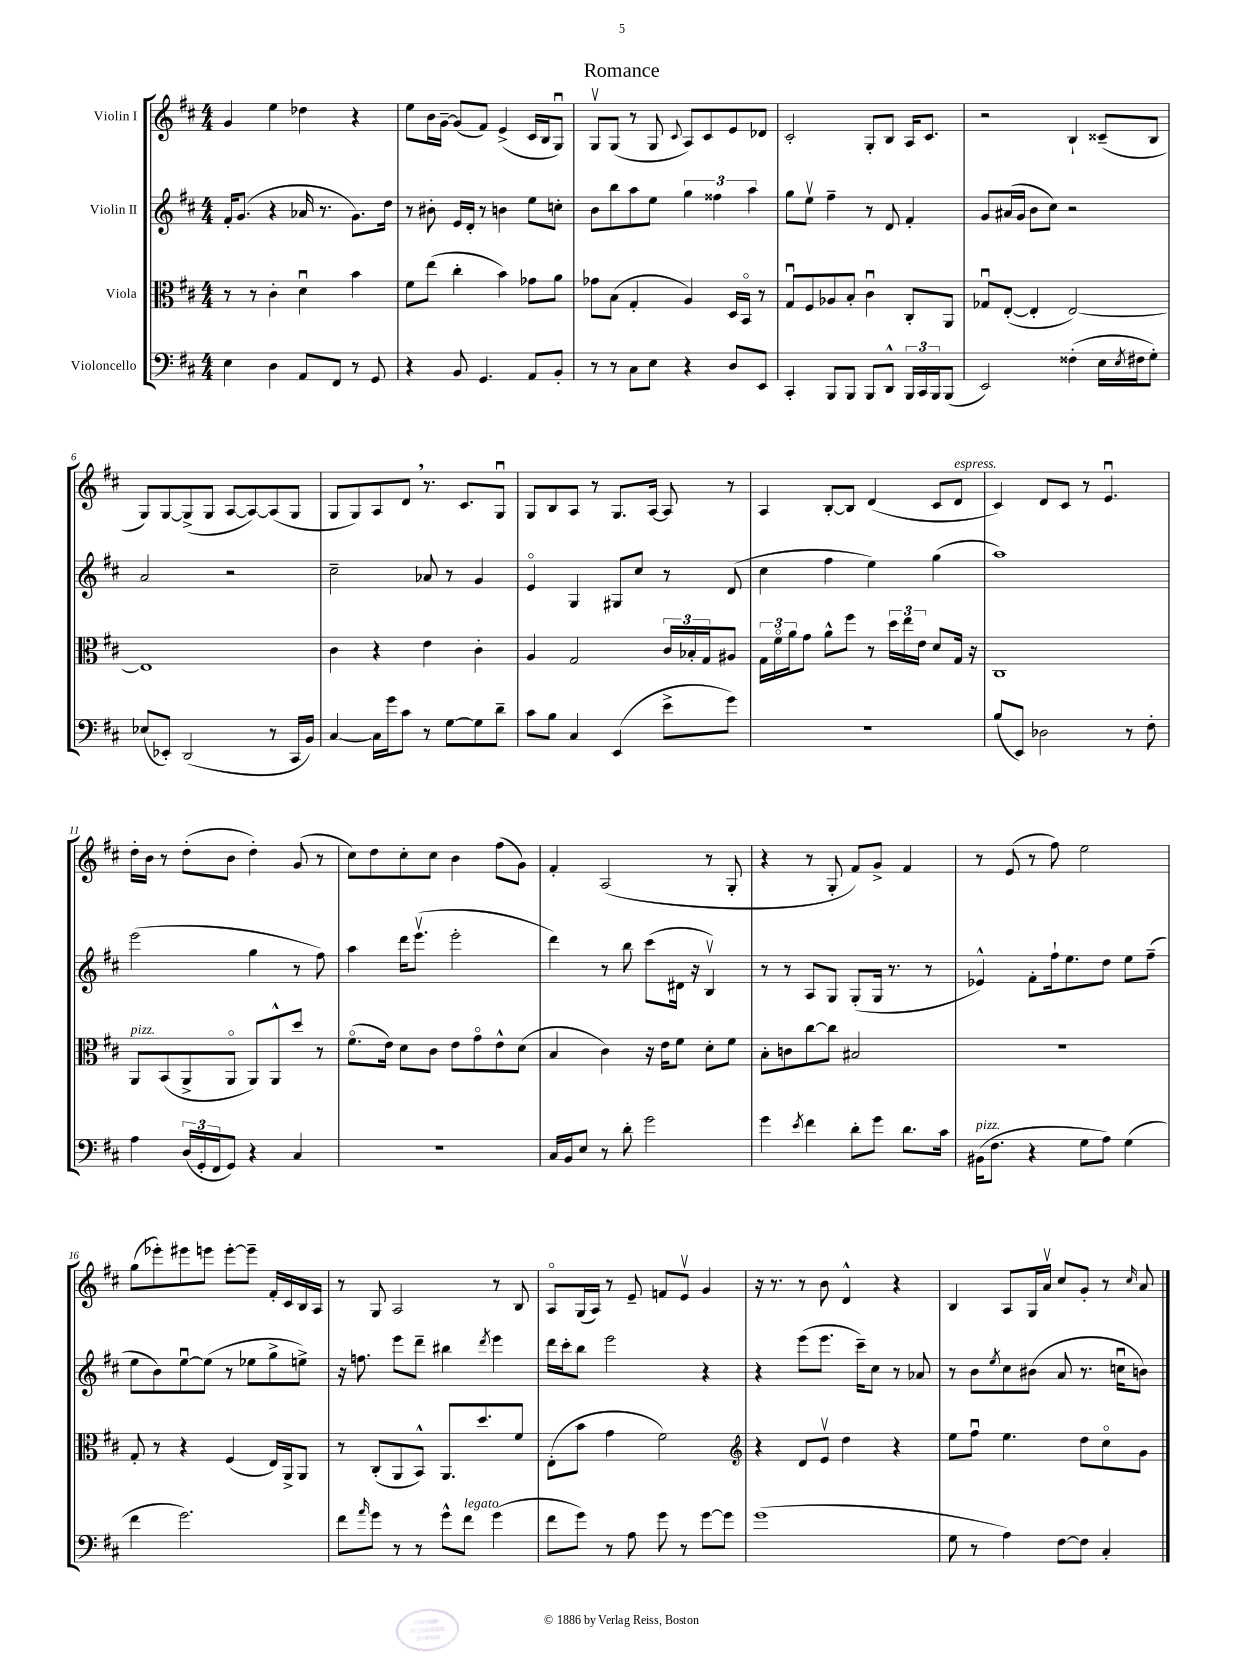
\header { title = "Romance" }
<<
\new StaffGroup <<
\new Staff = "s0" \with { instrumentName = "Violin I" } {
    \clef treble \key d \major \numericTimeSignature \time 4/4
    g'4 e''4 des''4 r4 |
    e''8 b'16 g'16~-- g'8( fis'8) e'4->( cis'16 b16 g8\downbow) |
    g8\upbow g8( r8 g8 \appoggiatura { cis'8 } a8) cis'8 e'8 des'8 |
    cis'2-. g8-. b8 a16 cis'8. |
    r2 b4-! cisis'8--( b8 |
    g8) g8~ g8->( g8 a8~ a8~) a8( g8 |
    g8 g8) a8 d'8 \breathe r8. cis'8. g8\downbow |
    g8 b8 a8 r8 g8. a16~ a8 r8 |
    a4 b8~-. b8 d'4( cis'8 d'8^\markup { \italic "espress." } |
    cis'4) d'8 cis'8 r8 e'4.\downbow |
    d''16-. b'16 r8 d''8-.( b'8 d''4-.) g'8( r8 |
    cis''8) d''8 cis''8-. cis''8 b'4 fis''8( g'8) |
    fis'4-. a2( r8 g8-. |
    r4 r8 g8-. fis'8) g'8-> fis'4 |
    r8 e'8( r8 fis''8) e''2 |
    g''8( ees'''8-.) eis'''8 e'''8 e'''8~-. e'''8-- fis'16-. cis'16 b16 a16 |
    r8 g8 a2 r8 b8 |
    a8\flageolet g16( a16) r8 e'8-- f'8 e'8\upbow g'4 |
    r16 r8. r8 b'8 d'4-^ r4 |
    b4 a8 g16 a'16\upbow cis''8 g'8-. r8 \grace { cis''16 } a'8 \bar "|." |
}
\new Staff = "s1" \with { instrumentName = "Violin II" } {
    \clef treble \key d \major \numericTimeSignature \time 4/4
    fis'16-. g'8.( r4 aes'16 r8. g'8.) d''16 |
    r8 bis'8-. e'16 d'16-. r8 b'4 e''8 c''8-. |
    b'8 b''8 a''8 e''8 \tuplet 3/2 { g''4 fisis''4 a''4 } |
    g''8 e''8\upbow fis''4-- r8 d'8 fis'4-. |
    g'8 ais'16( g'16 b'8 cis''8) r2 |
    a'2 r2 |
    cis''2-- aes'8 r8 g'4 |
    e'4\flageolet g4 gis8 cis''8 r8 d'8( |
    cis''4 fis''4 e''4) g''4( |
    a''1) |
    e'''2( g''4 r8 fis''8) |
    a''4 d'''16 e'''8.\upbow( e'''2-. |
    d'''4) r8 b''8 cis'''8( dis'16 r16 b4\upbow) |
    r8 r8 a8 g8 g8-.( g16 r8. r8 |
    ees'4-^) fis'8-. fis''16-! e''8. d''8 e''8 fis''8--( |
    e''8 b'8) e''8~\downbow e''8( r8 ees''8 g''8-> e''8->) |
    r16 f''8. e'''8 d'''8-- bis''4 \acciaccatura { d'''8 } e'''4 |
    d'''16 cis'''16-. b''8 e'''2 r4 |
    r4 e'''8( e'''8. cis'''16--) cis''8 r8 aes'8 |
    r8 b'8 \acciaccatura { e''8 } cis''8 bis'8( a'8 r8. c''16\downbow b'8) \bar "|." |
}
\new Staff = "s2" \with { instrumentName = "Viola" } {
    \clef alto \key d \major \numericTimeSignature \time 4/4
    r8 r8 cis'4-. d'4\downbow b'4 |
    fis'8 e''8( cis''4-. b'4) ges'8 a'8 |
    ges'8 b8( g4-. a4) d16 b,16\flageolet r8 |
    g8\downbow fis8 aes8 b8-. cis'4\downbow cis8-. a,8 |
    ges8\downbow e8~-.( e4-. e2~) |
    e1 |
    cis'4 r4 e'4 cis'4-. |
    a4 g2 \tuplet 3/2 { cis'16 bes16-. g16 } ais8 |
    \tuplet 3/2 { g16 fis'16\flageolet a'16 } g'8 a'8-^ fis''8 r8 \tuplet 3/2 { d''16 e''16 e'16 } d'8 g16 r16 |
    cis1 |
    a,8^\markup { \italic "pizz." } b,8( a,8-> a,8\flageolet a,8) a,8-^ d''8 r8 |
    fis'8.\flageolet( e'16) d'8 cis'8 e'8 g'8\flageolet e'8-^ d'8( |
    b4 cis'4) r16 e'16 fis'8 d'8-. fis'8 |
    b8-. c'8 cis''8~ cis''8 bis2 |
    R1 |
    g8-. r8 r4 fis4( e16) a,16-> a,8 |
    r8 cis8-.( a,8 b,8-^) a,8. d''8. fis'8 |
    e8-.( b'8 g'4 fis'2) |
    \clef treble r4 d'8 e'8\upbow d''4 r4 |
    e''8 fis''8\downbow e''4. d''8 cis''8\flageolet g'8 \bar "|." |
}
\new Staff = "s3" \with { instrumentName = "Violoncello" } {
    \clef bass \key d \major \numericTimeSignature \time 4/4
    e4 d4 a,8 fis,8 r8 g,8 |
    r4 b,8 g,4. a,8 b,8-. |
    r8 r8 cis8 e8 r4 d8 e,8 |
    cis,4-. b,,8 b,,8 b,,8 d,8-^ \tuplet 3/2 { b,,16 cis,16 b,,16 } b,,8( |
    e,2) fisis4-.( e16 \acciaccatura { e8 } fis16 g8-.) |
    ees8( ees,8-.) d,2( r8 cis,16 b,16) |
    cis4~ cis16 g'16 cis'8 r8 g8~ g8 d'8-- |
    cis'8 b8 cis4 e,4( e'8-> g'8) |
    r1 |
    b8( e,8) des2 r8 fis8-. |
    a4 \tuplet 3/2 { d16( g,16-. fis,16 } g,8) r4 cis4 |
    R1 |
    cis16 b,16 e8 r8 d'8-. g'2 |
    g'4 \acciaccatura { e'8 } fis'4 d'8-. g'8 d'8. cis'16 |
    bis,16^\markup { \italic "pizz." }( fis8. r4 g8 a8) g4( |
    fis'4 g'2.) |
    fis'8 \grace { a'16 } g'8 r8 r8 g'8-^ fis'8^\markup { \italic "legato" } g'4( |
    fis'8 g'8) r8 a8 g'8 r8 g'8~ g'8 |
    g'1( |
    g8 r8 a4) fis8~ fis8 cis4-. \bar "|." |
}
>>
>>
